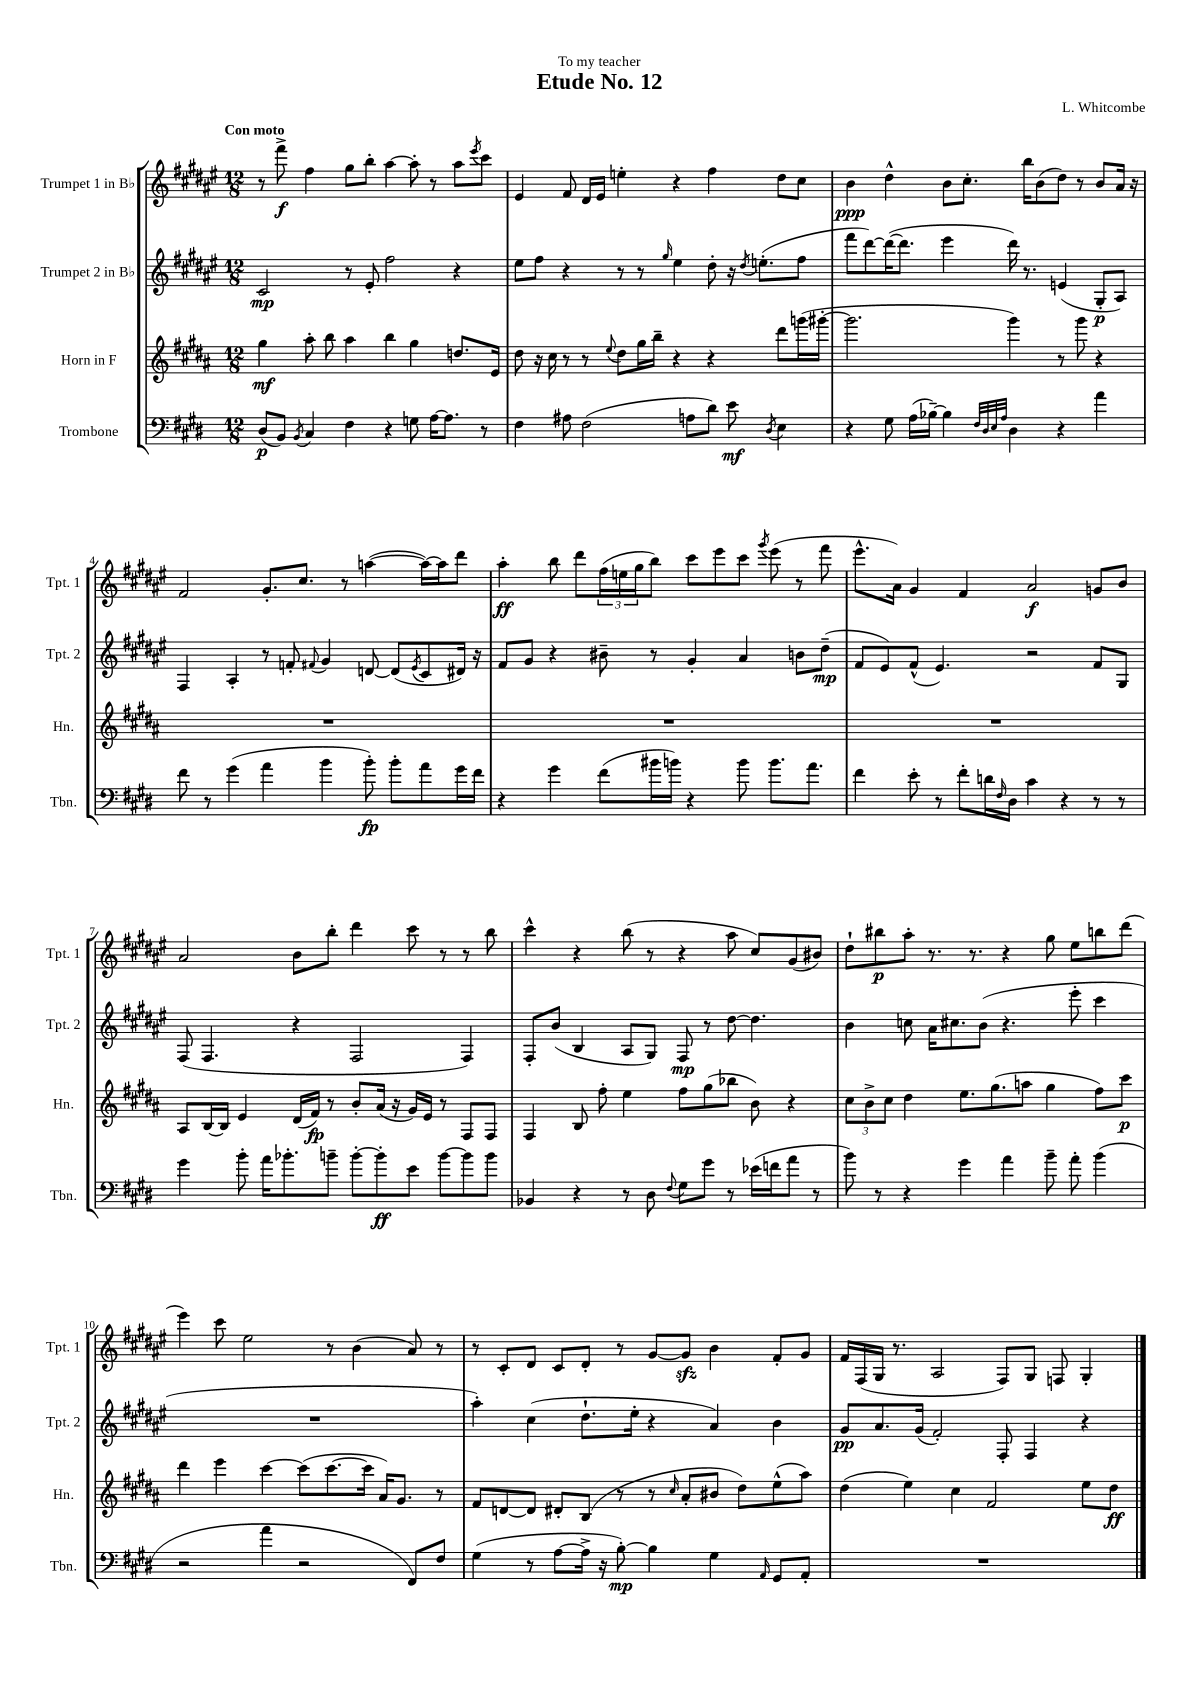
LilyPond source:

\header { title = "Etude No. 12" composer = "L. Whitcombe" dedication = "To my teacher" }
<<
\new StaffGroup <<
\new Staff = "s0" \with { instrumentName = "Trumpet 1 in Bb" shortInstrumentName = "Tpt. 1" } {
    \clef treble \key fis \major \numericTimeSignature \time 12/8 \tempo "Con moto"
    r8 fis'''8->\f fis''4 gis''8 b''8-. ais''4~ ais''8-. r8 ais''8 \acciaccatura { eis'''8 } cis'''8 |
    eis'4 fis'8 dis'16 eis'16 e''4-. r4 fis''4 dis''8 cis''8 |
    b'4\ppp dis''4-^ b'8 cis''8.-. b''16 b'8( dis''8) r8 b'8 ais'16 r16 |
    fis'2 gis'8.-. cis''8. r8 a''4~( a''16~) a''16 dis'''8 |
    ais''4-.\ff b''8 dis'''8 \tuplet 3/2 { fis''16( e''16 gis''16 } b''8) cis'''8 eis'''8 cis'''8 \acciaccatura { gis'''8 } eis'''8( r8 fis'''8 |
    eis'''8.-^ ais'16) gis'4 fis'4 ais'2\f g'8 b'8 |
    ais'2 b'8 b''8-. dis'''4 cis'''8 r8 r8 b''8 |
    cis'''4-^ r4 b''8( r8 r4 ais''8 cis''8) gis'8( bis'8) |
    dis''8-! bis''8\p ais''8-. r8. r8. r4 gis''8 eis''8 b''8 dis'''8( |
    eis'''4) cis'''8 eis''2 r8 b'4( ais'8) r8 |
    r8 cis'8-. dis'8 cis'8 dis'8-. r8 gis'8~ gis'8\sfz b'4 fis'8-. gis'8 |
    fis'16 fis16( gis16 r8. ais2 fis8) gis8 f8 gis4-. \bar "|." |
}
\new Staff = "s1" \with { instrumentName = "Trumpet 2 in Bb" shortInstrumentName = "Tpt. 2" } {
    \clef treble \key fis \major \numericTimeSignature \time 12/8
    cis'2\mp r8 eis'8-. fis''2 r4 |
    eis''8 fis''8 r4 r8 r8 \grace { gis''16 } eis''4 dis''8-. r16 \acciaccatura { dis''8 } e''8.-.( fis''8 |
    fis'''8 dis'''8~) dis'''16~( dis'''8. eis'''4 dis'''16) r8. e'4( gis8-.\p ais8) |
    fis4 ais4-. r8 f'8-. \appoggiatura { fis'8 } gis'4 d'8~ d'8( \acciaccatura { eis'8 } cis'8 dis'16) r16 |
    fis'8 gis'8 r4 bis'8-- r8 gis'4-. ais'4 b'8 dis''8--\mp( |
    fis'8 eis'8) fis'8-^( eis'4.) r2 fis'8 gis8 |
    fis8( fis4. r4 fis2 fis4) |
    fis8-. b'8( b4 ais8 gis8) fis8\mp r8 dis''8~ dis''4. |
    b'4 c''8 ais'16 cis''8. b'8( r4. eis'''8-. cis'''4 |
    R1. |
    ais''4-.) cis''4( dis''8.-! eis''16-. r4 ais'4) b'4 |
    gis'8\pp ais'8. gis'16( fis'2-.) fis8-. fis4 r4 \bar "|." |
}
\new Staff = "s2" \with { instrumentName = "Horn in F" shortInstrumentName = "Hn." } {
    \clef treble \key b \major \numericTimeSignature \time 12/8
    gis''4\mf ais''8-. b''8 ais''4 b''4 gis''4 d''8. e'16 |
    dis''8 r16 cis''16 r8 r8 \appoggiatura { e''8 } dis''8 gis''16 b''16-- r4 r4 dis'''8 g'''16( gis'''16~-. |
    gis'''2. gis'''4) r8 gis'''8 r4 |
    R1. |
    R1. |
    R1. |
    ais8 b16~ b16 e'4 dis'16( fis'16\fp) r8 b'8-. ais'16( r16 gis'16) e'16 r8 fis8 fis8 |
    fis4 b8 fis''8-. e''4 fis''8 gis''8( bes''8 b'8) r4 |
    \tuplet 3/2 { cis''8 b'8-> cis''8 } dis''4 e''8. gis''8.( a''8 gis''4 fis''8) cis'''8\p |
    dis'''4 e'''4 cis'''4~ cis'''8( cis'''8.~ cis'''16 ais'16) gis'8. r8 |
    fis'8 d'8~ d'8 dis'8-. b8( r8 r8 \grace { cis''16 } ais'8-. bis'8 dis''8) e''8-^( ais''8) |
    dis''4( e''4) cis''4 fis'2 e''8 dis''8\ff \bar "|." |
}
\new Staff = "s3" \with { instrumentName = "Trombone" shortInstrumentName = "Tbn." } {
    \clef bass \key e \major \numericTimeSignature \time 12/8
    dis8\p( b,8) \acciaccatura { b,8 } cis4 fis4 r4 g8 a16~ a8. r8 |
    fis4 ais8 fis2( a8 dis'8) e'8\mf \acciaccatura { dis8 } e4 |
    r4 gis8 a16( bes16~--) bes4 \grace { fis32 dis32 e32 a32 } dis4 r4 a'4 |
    fis'8 r8 gis'4( a'4 b'4 b'8-.\fp) b'8-. a'8 gis'16 fis'16 |
    r4 gis'4 fis'8( bis'16 b'16) r4 b'8 b'8. a'8. |
    fis'4 e'8-. r8 fis'8-. d'16 \grace { fis16 } dis16 cis'4 r4 r8 r8 |
    gis'4 b'8-. a'16 bes'8.-. b'8-- b'8~-. b'8-.\ff e'8 b'8~ b'8 b'8 |
    bes,4 r4 r8 dis8 \appoggiatura { fis8 } gis8 gis'8 r8 ees'16( f'16 a'8 r8 |
    b'8) r8 r4 gis'4 a'4 b'8-- a'8-. b'4( |
    r2 a'4 r2 fis,8) fis8 |
    gis4( r8 a8~ a16-> r16 b8~-.\mp) b4 gis4 \grace { a,16 } gis,8 a,8-. |
    R1. \bar "|." |
}
>>
>>
